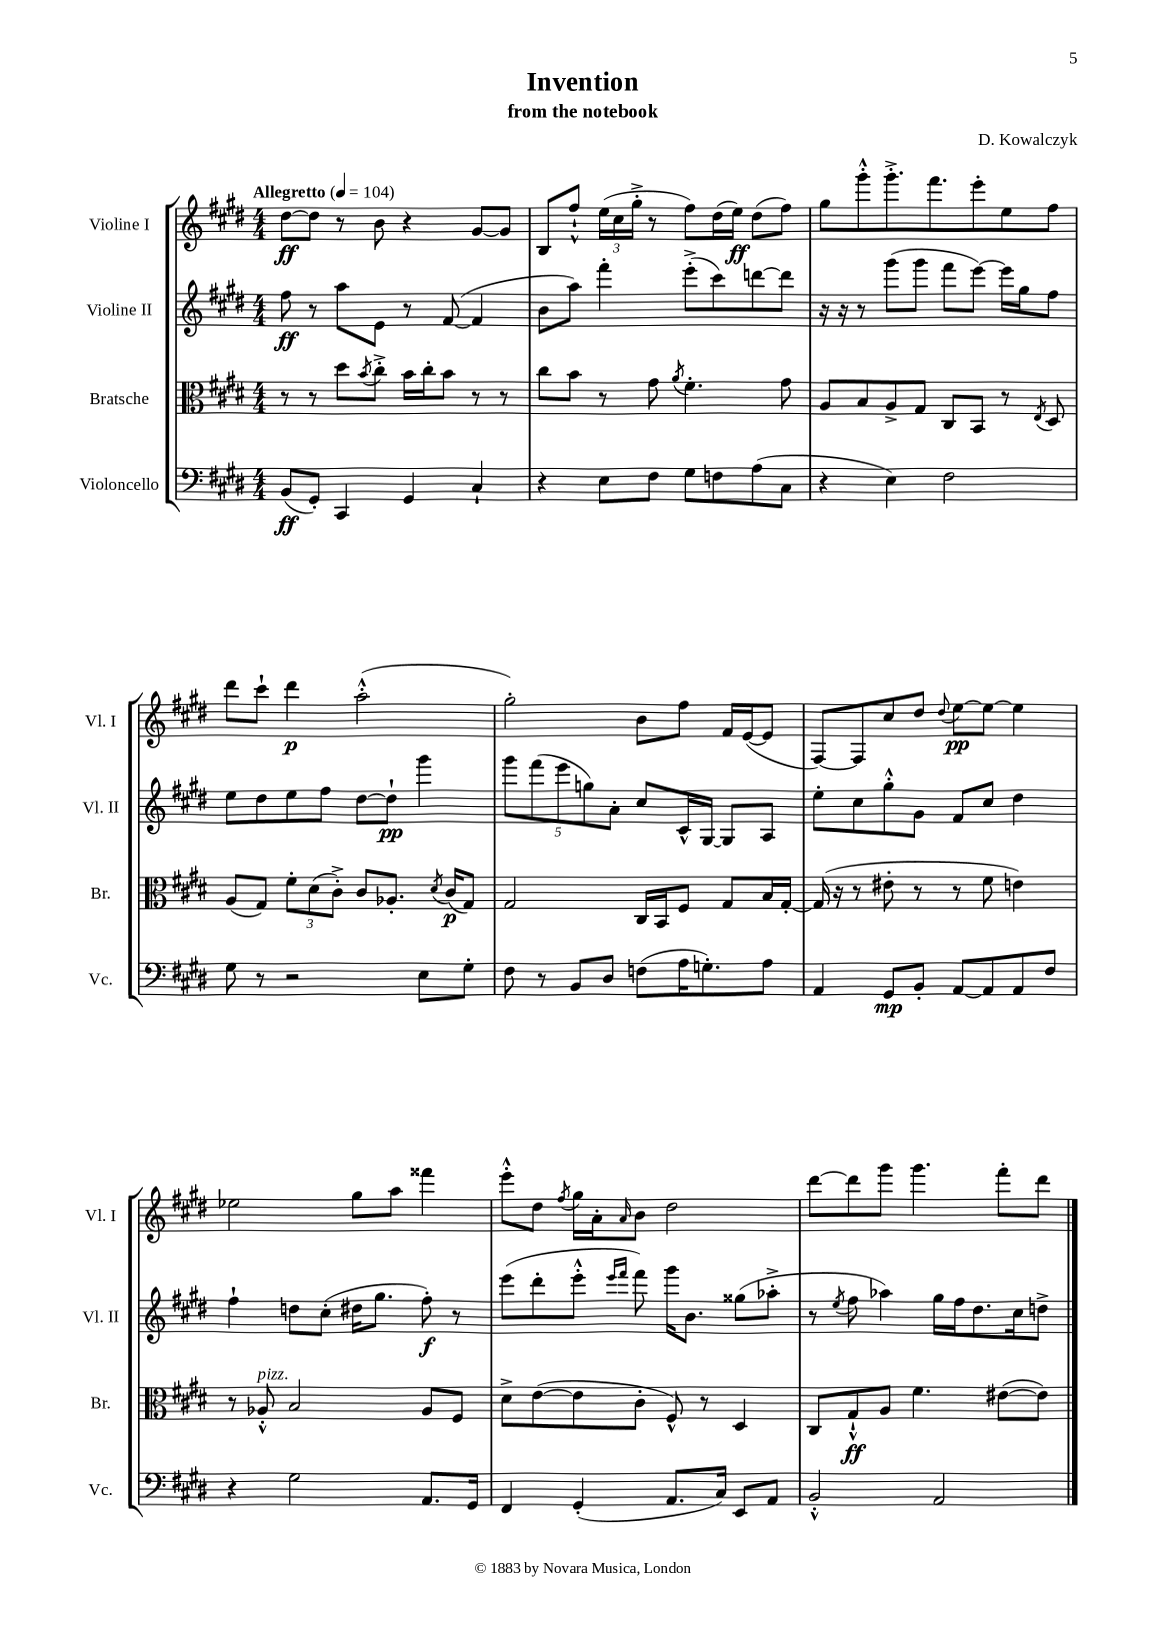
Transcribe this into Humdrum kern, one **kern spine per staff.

**kern	**kern	**kern	**kern
*staff4	*staff3	*staff2	*staff1
*clefF4	*clefC3	*clefG2	*clefG2
*k[f#c#g#d#]	*k[f#c#g#d#]	*k[f#c#g#d#]	*k[f#c#g#d#]
*M4/4	*M4/4	*M4/4	*M4/4
*MM104	*MM104	*MM104	*MM104
(8BB	8r	8ff#	[8dd#
8GG#')	8r	8r	8dd#]
4CC#	8dd#	8aa	8r
.	8qb	.	.
.	8cc#'^	8e	8b
4GG#	16b	8r	4r
.	16cc#'	.	.
.	8b	([8f#	.
4C#`	8r	4f#]	[8g#
.	8r	.	8g#]
=	=	=	=
4r	8cc#	8b	8B
.	8b	8aa)	8ff#`^^
8E	8r	4fff#'	(24ee
.	.	.	24cc#
.	.	.	24gg#'^
8F#	8g#	.	8r
.	8qa	.	.
8G#	4.f#'	(8eee'^	8ff#)
8F	.	8ccc#)	(16dd#
.	.	.	16ee)
(8A	.	[8ddd	(8dd#
8C#	8g#	8ddd]	8ff#)
=	=	=	=
4r	8A	16r	8gg#
.	.	16r	.
.	8B	8r	8ggg#'^^
4E)	8A^	(8ggg#	8.ggg#'^
.	8G#	8ggg#	.
.	.	.	8.fff#
2F#	8C#	8fff#	.
.	8BB	[8eee)	8eee'
.	8r	16eee]	8ee
.	.	16gg#	.
.	8qE	.	.
.	8D#	8ff#	8ff#
=	=	=	=
8G#	(8A	8ee	8ddd#
8r	8G#)	8dd#	8ccc#`
2r	12f#'	8ee	4ddd#
.	(12d#	.	.
.	.	8ff#	.
.	12c#'^)	.	.
.	8c#	[8dd#	(2aa'^^
.	8.A-'	8dd#`]	.
8E	.	4ggg#	.
.	8qd#	.	.
.	(16c#	.	.
8G#'	8G#)	.	.
=	=	=	=
8F#	2G#	10ggg#	2gg#')
.	.	(10fff#	.
8r	.	.	.
.	.	10eee	.
8BB	.	.	.
.	.	10gg)	.
8D#	.	.	.
.	.	10a'	.
(8F	16C#	8cc#	8b
.	16BB	.	.
16A	8F#	16c#^^	8ff#
8.G')	.	[16G#	.
.	8G#	8G#]	16f#
.	.	.	([16e
8A	16B	8A	8e]
.	[16G#'	.	.
=	=	=	=
4AA	(16G#]	8ee'	[8F#)
.	16r	.	.
.	8r	8cc#	8F#]
8GG#	8e#'	8gg#'^^	8cc#
8BB'	8r	8g#	8dd#
.	.	.	8qqdd#
[8AA	8r	8f#	[8ee
8AA]	8f#	8cc#	8ee_
8AA	4e)	4dd#	4ee]
8F#	.	.	.
=	=	=	=
4r	8r	4ff#`	2ee-
.	8A-'^^	.	.
2G#	2B	8dd	.
.	.	(8cc#'	.
.	.	16dd#	8gg#
.	.	8.gg#	.
.	.	.	8aa
8.AA	8A-	8ff#')	4fff##
.	8F#	8r	.
16GG#	.	.	.
=	=	=	=
4FF#	8d#^	(8eee	8eee'^^
.	([8e	8ddd#'	8dd#
.	.	.	8qff#
(4GG#'	8e]	8eee'^^	16gg#
.	.	.	16a'
.	.	16qqeee	.
.	.	16qqfff#	16qqa
.	8c#'	8fff#)	8b
8.AA	8F#^^)	16ggg#	2dd#
.	.	8.b	.
.	8r	.	.
16C#)	.	.	.
8EE	4D#	(8gg##	.
8AA	.	8aa-'^	.
=	=	=	=
2BB'^^	8C#	8r	[8ddd#
.	.	8qee	.
.	8G#`^^	8ff#	8ddd#]
.	8A	4aa-)	8ggg#
.	4.f#	.	4.ggg#
2AA	.	16gg#	.
.	.	16ff#	.
.	.	8.dd#	.
.	([8e#	.	8fff#'
.	.	16cc#	.
.	8e#])	8dd^	8ddd#
==	==	==	==
*-	*-	*-	*-
